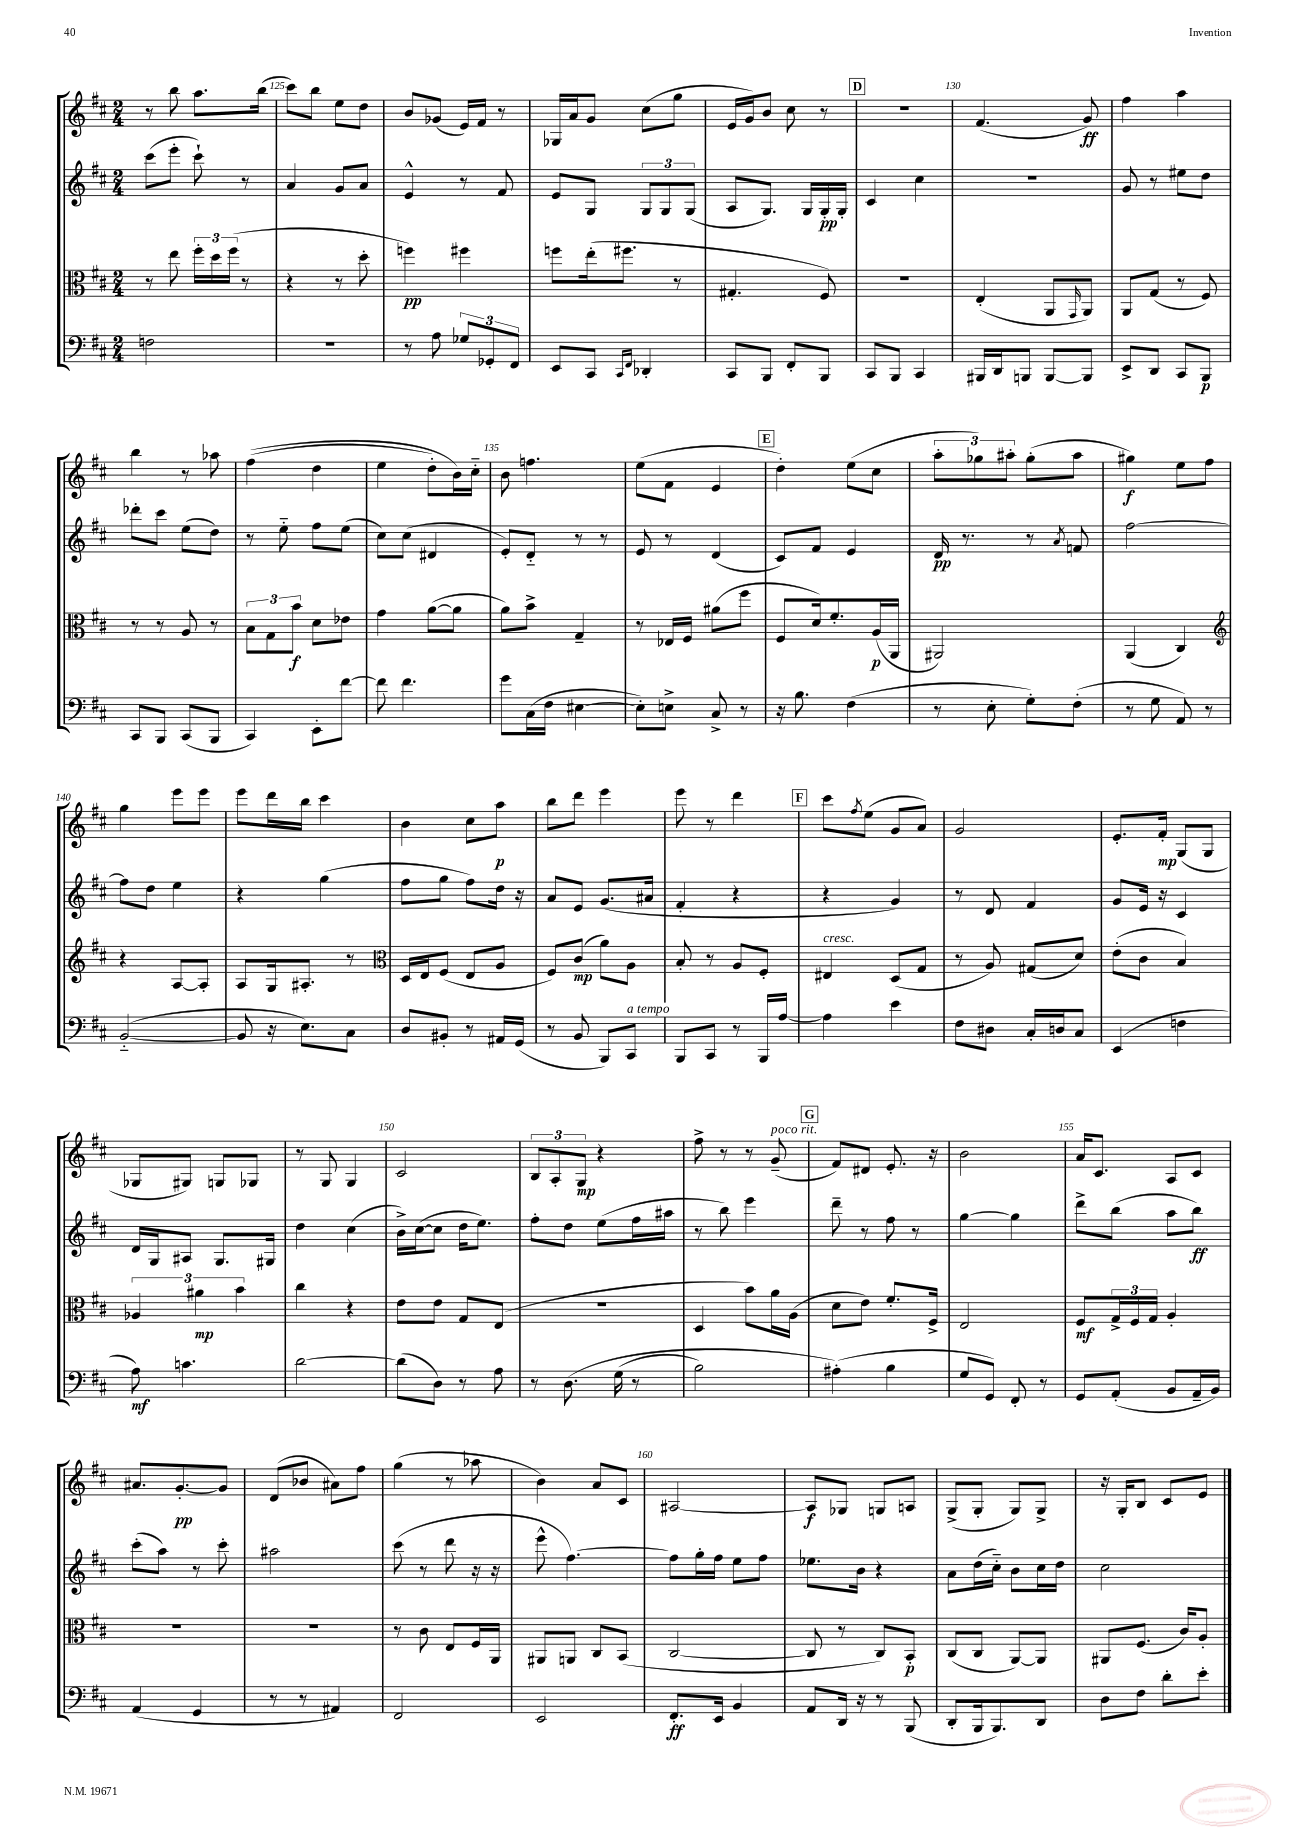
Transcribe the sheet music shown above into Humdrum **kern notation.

**kern	**kern	**kern	**kern
*staff4	*staff3	*staff2	*staff1
*clefF4	*clefC3	*clefG2	*clefG2
*k[f#c#]	*k[f#c#]	*k[f#c#]	*k[f#c#]
*M2/4	*M2/4	*M2/4	*M2/4
2F	8r	(8ccc#	8r
.	8ee	8eee'	8bb
.	24ff#'	8ccc#`)	8.aa
.	24dd	.	.
.	(24ff#	.	.
.	8r	8r	.
.	.	.	(16bb
=	=	=	=
2r	4r	4a	8ccc#)
.	.	.	8bb
.	8r	8g	8ee
.	8dd'	8a	8dd
=	=	=	=
8r	4ff)	4e^^	8b
8A	.	.	(8g-
12G-	4ff#	8r	16e)
.	.	.	16f#
12GG-'	.	.	.
.	.	8f#	8r
12FF#	.	.	.
=	=	=	=
8EE	8ff	8e	16G-
.	.	.	16a
8CC#	(16ee'	8G	8g
.	8.ff#	.	.
16qqCC#	.	.	.
16qqFF#	.	.	.
4DD-'	.	12G	(8cc#
.	.	12G	.
.	8r	.	8gg
.	.	(12G	.
=	=	=	=
8CC#	4.G#'	8A	16e
.	.	.	16g)
8BBB	.	8.G)	8b
8FF#'	.	.	8cc#
.	.	16G	.
8BBB	8F#)	16G'	8r
.	.	16G'	.
=	=	=	=
8CC#	2r	4c#	2r
8BBB	.	.	.
4CC#	.	4cc#	.
=	=	=	=
16BBB#	(4E'	2r	(4.f#
16DD	.	.	.
8BBB	.	.	.
[8BBB	8AA	.	.
.	16qqGG	.	.
8BBB]	8AA)	.	8g)
=	=	=	=
8EE^	8AA	8g	4ff#
8DD	(8G	8r	.
8CC#	8r	8ee#	4aa
8BBB	8F#)	8dd	.
=	=	=	=
8CC#	8r	8ddd-'	4bb
8BBB	8r	8ccc#	.
(8CC#	8A	(8ee	8r
8BBB	8r	8dd)	8aa-
=	=	=	=
4CC#)	12B	8r	&((4ff#
.	12G	.	.
.	.	8ee'~	.
.	12b	.	.
8EE'	8d	8ff#	4dd
[8f#	8e-	(8ee	.
=	=	=	=
8f#]	4g	8cc#)	4ee
4.f#	.	(8cc#	.
.	([8a	4d#	8dd')
.	8a]	.	16b&)
.	.	.	16cc#'~
=	=	=	=
8g	8a)	8e')	8b
(16C#	8b^	8d'~	4.ff
16F#	.	.	.
[4E#	4G~	8r	.
.	.	8r	.
=	=	=	=
8E#'])	8r	8e	(8ee
8E^	16E-	8r	8f#
.	16F#	.	.
8C#^	(8a#	(4d	4e
8r	8ff#	.	.
=	=	=	=
16r	8F#	8c#)	4dd')
8.B	.	.	.
.	16d)	8f#	.
.	8.f#'	.	.
(4F#	.	4e	(8ee
.	(16A	.	8cc#
.	16AA	.	.
=	=	=	=
8r	2AA#)	16d	12aa'
.	.	8.r	.
.	.	.	12gg-)
8E'	.	.	.
.	.	.	12aa#'
8G')	.	8r	(8gg-'
.	.	8qa	.
(8F#'	.	8f	8aa#
=	=	=	=
8r	(4AA	[2ff#	4gg#)
8G	.	.	.
8AA)	4C#)	.	8ee
8r	.	.	8ff#
=	=	=	=
*	*clefG2	*	*
([2BB'~	4r	8ff#]	4gg
.	.	8dd	.
.	[8A	4ee	8eee
.	8A']	.	8eee
=	=	=	=
8BB]	8A	4r	8eee
16r	16G	.	16ddd
8.E)	8.A#'	.	16bb
.	.	(4gg	4ccc#
8C#	8r	.	.
=	=	=	=
*	*clefC3	*	*
8D	16D	8ff#	4b
.	16E	.	.
8BB#'	(8F#	8gg	.
8r	8E	8ff#)	8cc#
16AA#	8A	16dd	8aa
(16GG	.	16r	.
=	=	=	=
8r	8F#)	8a	8bb
8BB	(8c#	8e	8ddd
8BBB)	8a)	(8.g	4eee
8CC#	8A	.	.
.	.	16a#	.
=	=	=	=
8BBB	8B'	4f#'	8eee
8CC#	8r	.	8r
8r	8A	4r	4ddd
16BBB	8F#'	.	.
[16A	.	.	.
=	=	=	=
4A]	4E#	4r	8ccc#
.	.	.	8qff#
.	.	.	(8ee
4e	(8D	4g)	8g
.	8G	.	8a)
=	=	=	=
8F#	8r	8r	2g
8D#	8A)	8d	.
16C#'	(8G#	4f#	.
16D	.	.	.
8C#	8d)	.	.
=	=	=	=
(4EE	(8e'	8g	8.e'
.	8c#	16e	.
.	.	16r	16f#'
4F	4B)	4c#	(8G
.	.	.	8G
=	=	=	=
8A)	6A-	16d	8G-
.	.	16G	.
4.c	.	8A#	8G#)
.	6a#	.	.
.	.	8.G	8G
.	6b	.	.
.	.	.	8G-
.	.	16G#	.
=	=	=	=
[2d	4cc#	4dd	8r
.	.	.	8G
.	4r	(4cc#	4G
=	=	=	=
(8d]	8e	16b^)	2c#
.	.	([16cc#	.
8D)	8e	8cc#]	.
8r	8G	16dd	.
.	.	8.ee)	.
8A	(8E	.	.
=	=	=	=
8r	2r	8ff#'	12B
.	.	.	12A'
&(8.D	.	8dd	.
.	.	.	12G
.	.	(8ee	4r
(16G	.	.	.
8r	.	16ff#	.
.	.	16aa#	.
=	=	=	=
2B)	4D	8r	8ff#^
.	.	8bb)	8r
.	8b)	4eee	8r
.	16a	.	(8g~
.	(16A	.	.
=	=	=	=
(4A#'&)	8d	8ddd~	8f#)
.	8e)	8r	8d#
4B	8.f#'	8ff#	8.e'
.	.	8r	.
.	16F#^	.	16r
=	=	=	=
8G	2E	[4gg	2b
8GG)	.	.	.
8FF#'	.	4gg]	.
8r	.	.	.
=	=	=	=
8GG	8F#	8ddd^	16a
.	.	.	8.c#
(8AA'	24G^	(8bb	.
.	24F#	.	.
.	24G	.	.
8BB	4A'	8aa	8A
16AA~	.	8bb)	8c#
16BB)	.	.	.
=	=	=	=
(4AA	2r	(8ccc#'	8.a#
.	.	8aa)	.
.	.	.	[8.g'
4GG	.	8r	.
.	.	8ccc#'	8g]
=	=	=	=
8r	2r	2aa#	(8d
8r	.	.	8b-
4AA#)	.	.	8a#)
.	.	.	8ff#
=	=	=	=
2FF#	8r	(8ccc#	(4gg
.	8c#	8r	.
.	8E	8ddd	8r
.	16F#	16r	8aa-
.	16AA	16r	.
=	=	=	=
2EE	8AA#	8eee^^	4b)
.	8AA	[4.ff#)	.
.	8C#	.	8a
.	(8BB	.	8c#
=	=	=	=
8.FF#'	[2C#	8ff#]	[2A#
.	.	16gg'	.
16EE	.	16ff#	.
4BB	.	8ee	.
.	.	8ff#	.
=	=	=	=
8AA	8C#]	8.ee-	8A#]
16DD	8r	.	8G-
16r	.	16b	.
8r	8C#)	4r	8G
(8BBB	8BB'	.	8A
=	=	=	=
8DD'	(8C#	8a	(8G^
16BBB	8C#	(16dd	8G'
8.BBB)	.	16cc#'~)	.
.	[8AA)	8b	8G)
8DD	8AA]	16cc#	8G^
.	.	16dd	.
=	=	=	=
8D	8AA#	2cc#	16r
.	.	.	16G'
8F#	(8.F#	.	8B
8d'	.	.	8c#
.	16c#)	.	.
8e'	8A'	.	8e
==	==	==	==
*-	*-	*-	*-
